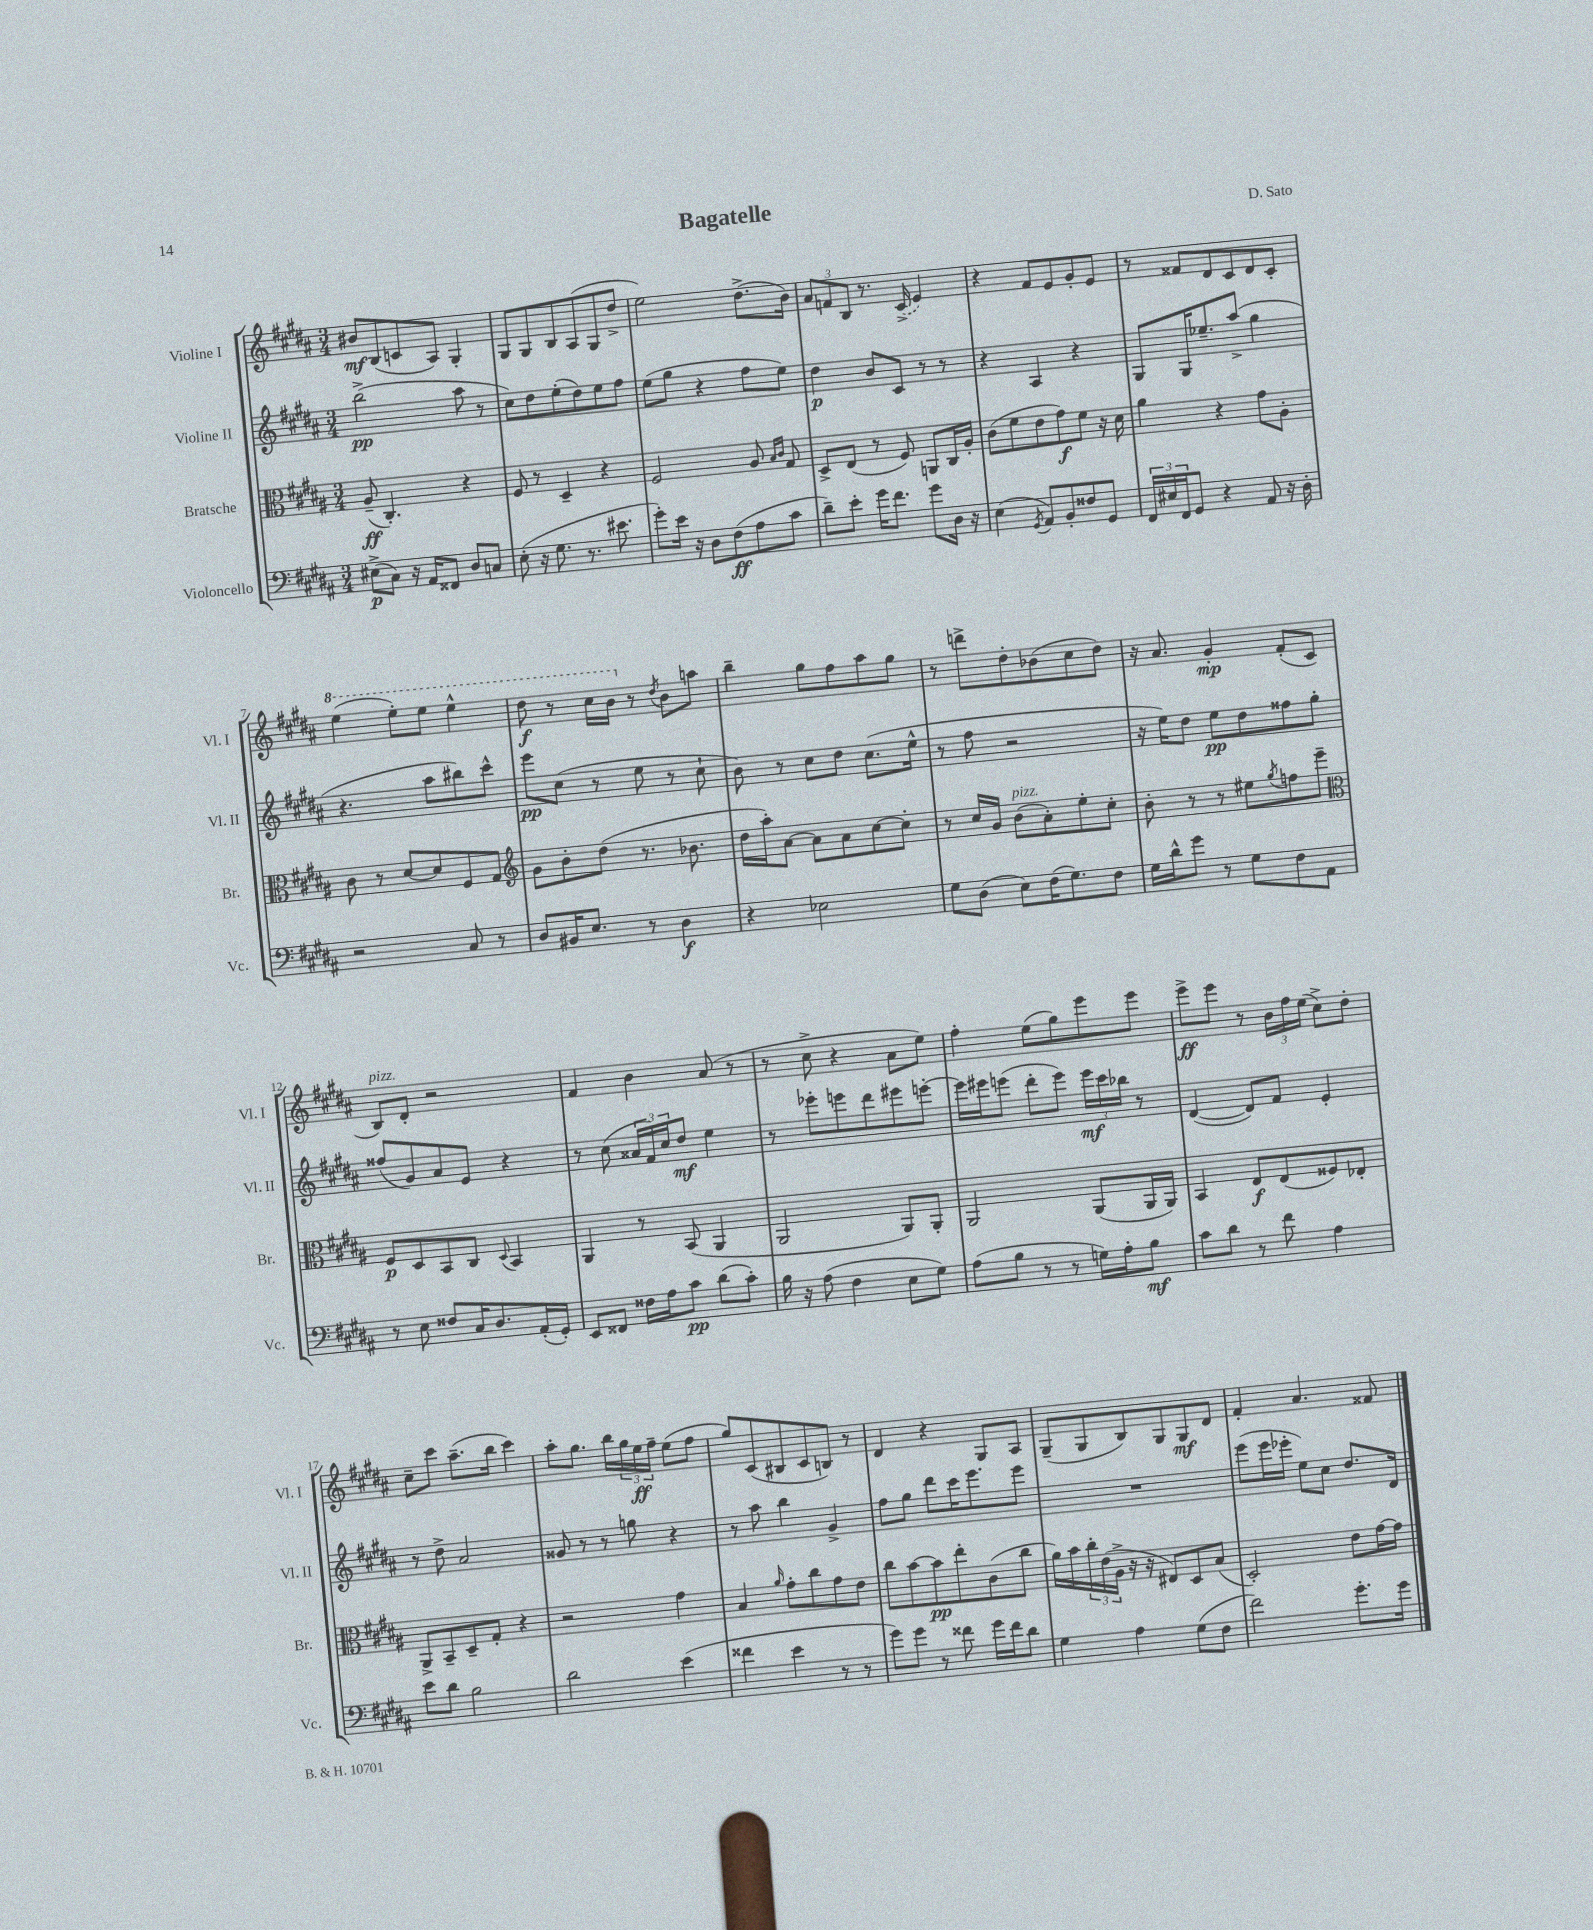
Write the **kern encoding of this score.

**kern	**dynam	**kern	**dynam	**kern	**dynam	**kern	**dynam
*part4	*part4	*part3	*part3	*part2	*part2	*part1	*part1
*staff4	*staff4	*staff3	*staff3	*staff2	*staff2	*staff1	*staff1
*I"Violoncello	*	*I"Bratsche	*	*I"Violine II	*	*I"Violine I	*
*I'Vc.	*	*I'Br.	*	*I'Vl. II	*	*I'Vl. I	*
*clefF4	*	*clefC3	*	*clefG2	*	*clefG2	*
*k[f#c#g#d#a#]	*	*k[f#c#g#d#a#]	*	*k[f#c#g#d#a#]	*	*k[f#c#g#d#a#]	*
*M3/4	*	*M3/4	*	*M3/4	*	*M3/4	*
=1	=1	=1	=1	=1	=1	=1	=1
(8E#X^\L	p	(8A#~/	ff	(2bb^\	pp	8b#X/L	mf
8C#\J)	.	4.C#'/)	.	.	.	(8B/	.
16r	.	.	.	.	.	8cn/	.
16AA#/KL	.	.	.	.	.	.	.
8FF##X/J	.	.	.	.	.	8A#/J)	.
8D#/L	.	4r	.	8aa#\	.	4G#'/	.
8Cn/J	.	.	.	8r	.	.	.
=2	=2	=2	=2	=2	=2	=2	=2
(8E'\	.	8F#/	.	8cc#\L)	.	8G#/L	.
16r	.	8r	.	8dd#\	.	8G#/	.
8.G#\	.	.	.	.	.	.	.
.	.	4D#~/	.	(8ee'\	.	8B/	.
8.r	.	.	.	8dd#\)	.	(8A#/	.
.	.	4r	.	8ee\	.	8G#/	.
8.e#X\	.	.	.	.	.	.	.
.	.	.	.	8ff#\J	.	8dd#^/J	.
=3	=3	=3	=3	=3	=3	=3	=3
8g#'\L)	.	2F#/	.	(8ee\L	.	2ee\)	.
16e\Jk	.	.	.	8gg#\J	.	.	.
16r	.	.	.	.	.	.	.
8D#\L	.	.	.	4r	.	.	.
(8F#\	ff	.	.	.	.	.	.
8A#\	.	8A#/	.	8ff#\L	.	(8.dd#^\L	.
.	.	16qqB/LL	.	.	.	.	.
.	.	16qqc#/JJ	.	.	.	.	.
8c#\J	.	8G#/	.	8ee\J)	.	.	.
.	.	.	.	.	.	16b\Jk)	.
=4	=4	=4	=4	=4	=4	=4	=4
8d#~\L)	.	8D#^/L	.	4dd#\	p	12a#/L	.
.	.	.	.	.	.	12fn/	.
8e'\J	.	(8E/J	.	.	.	.	.
.	.	.	.	.	.	12B/J	.
16g#\KL	.	8r	.	8b/L	.	8.r	.
8.f#\J	.	.	.	.	.	.	.
.	.	8F#/)	.	8c#/J	.	.	.
.	.	.	.	.	.	(16c#^/	.
8g#\L	.	8AAn/L	.	8r	.	4e/)	.
16D#\Jk	.	16C#/L	.	8r	.	.	.
16r	.	16A#'/JJ	.	.	.	.	.
=5	=5	=5	=5	=5	=5	=5	=5
(4E\	.	(8c#\L	.	4r	.	4r	.
.	.	8f#\	.	.	.	.	.
8qGG#/	.	.	.	.	.	.	.
8AA#/L)	.	8e\	.	4A#/	.	8f#/L	.
8BB'/	.	8g#\)	f	.	.	8e/	.
8F##X/	.	8f#\J	.	4r	.	8g#'/	.
8GG#/J	.	16r	.	.	.	8e/J	.
.	.	16d#\	.	.	.	.	.
=6	=6	=6	=6	=6	=6	=6	=6
24FF#/LL	.	4a#\	.	8G#/L	.	8r	.
24E#X/	.	.	.	.	.	.	.
24FF#/J	.	.	.	.	.	.	.
8GG#/J	.	.	.	16G#/K	.	8f##X/L	.
.	.	.	.	8.ee-X~/	.	.	.
4r	.	4r	.	.	.	8d#/	.
.	.	.	.	(8aa#^/J	.	8c#/	.
8AA#/	.	8g#\L	.	4gg#\	.	8d#/	.
16r	.	8A#'\J	.	.	.	8c#'/J	.
16D#'\	.	.	.	.	.	.	.
!!LO:LB:g=z
=7	=7	=7	=7	=7	=7	=7	=7
*	*	*	*	*	*	*8va	*
2r	.	8c#\	.	4.r	.	(4eee\	.
.	.	8r	.	.	.	.	.
.	.	[8d#/L	.	.	.	8eee'\L)	.
.	.	8d#/]	.	8aa#\L	.	8eee\J	.
8C#/	.	8F#/	.	8bb#X\)	.	4eee^^\	.
8r	.	8G#/J	.	8ccc#^^\J	.	.	.
=8	=8	=8	=8	=8	=8	=8	=8
*	*	*clefG2	*	*	*	*	*
8D#/L	.	8g#\L	.	8eee\L	pp	8ddd#\	f
16BB#X/K	.	8b'\	.	(8cc#\J	.	8r	.
8.E/J	.	.	.	.	.	.	.
.	.	(8dd#\J	.	8r	.	16ccc#\LL	.
.	.	.	.	.	.	16bb\JJ	.
*	*	*	*	*	*	*X8va	*
8r	.	8.r	.	8ee\	.	8r	.
.	.	.	.	.	.	8qdd#/	.
4D#\	f	.	.	8r	.	8b\L	.
.	.	8.b-X\	.	.	.	.	.
.	.	.	.	8cc#`\	.	8aan\J	.
=9	=9	=9	=9	=9	=9	=9	=9
4r	.	16dd#\LL	.	8b\)	.	4bb~\	.
.	.	16aa#'\J)	.	.	.	.	.
.	.	[8a#\J	.	8r	.	.	.
2E-X\	.	8a#\L]	.	8cc#\L	.	8gg#\L	.
.	.	8a#\	.	8dd#\J	.	8ff#\	.
.	.	[8cc#\	.	(8.cc#\L	.	8aa#\	.
.	.	8cc#'\J]	.	.	.	8gg#\J	.
.	.	.	.	16ee^^\Jk	.	.	.
=10	=10	=10	=10	=10	=10	=10	=10
8G#\L	.	8r	.	8r	.	8r	.
(8D#\J	.	16cc#/LL	.	8ff#\	.	8dddn^\L	.
.	.	16g#/JJ	.	.	.	.	.
!	!	!LO:TX:a:i:t=pizz.	!	!	!	!	!
8E\L)	.	(8b\L	.	2r	.	8dd#'\	.
(16F#\K	.	8a#'\)	.	.	.	(8b-X\	.
8.G#\)	.	.	.	.	.	.	.
.	.	8ee'\	.	.	.	8cc#\	.
8F#\J	.	8cc#'\J	.	.	.	8dd#\J)	.
=11	=11	=11	=11	=11	=11	=11	=11
16G#\LL	.	8b'\	.	16r	.	16r	.
16d#^^\J	.	.	.	16ee\KL)	.	8.a#/	.
8g#\J	.	8r	.	8dd#\J	.	.	.
8r	.	8r	.	8ee\L	pp	4g#'/	mp
8G#\L	.	8ee#X\L	.	8dd#\	.	.	.
.	.	8qgg#/	.	.	.	.	.
8F#\	.	8ffn\	.	8ff##X\	.	(8f#'/L	.
8AA#\J	.	8eee~\J	.	8gg#'\J	.	8c#/J	.
!!LO:LB:g=z
=12	=12	=12	=12	=12	=12	=12	=12
*	*	*clefC3	*	*	*	*	*
!	!	!	!	!	!	!LO:TX:a:i:t=pizz.	!
8r	.	8F#/L	p	(8ff##X/L	.	8B/L)	.
8E\	.	8D#/	.	8g#/)	.	8d#'/J	.
8F##X/L	.	8BB/	.	8a#/	.	2r	.
16C#/K	.	8C#/J	.	8e/J	.	.	.
8.D#/	.	.	.	.	.	.	.
.	.	8qqD#/	.	.	.	.	.
.	.	4BB/	.	4r	.	.	.
(16AA#'/L	.	.	.	.	.	.	.
16GG#'/JJ)	.	.	.	.	.	.	.
=13	=13	=13	=13	=13	=13	=13	=13
8EE/L	.	4AA#/	.	8r	.	4f#/	.
8FF##X/J	.	.	.	(8cc#\	.	.	.
16F##X\LL	.	8r	.	24a##X/LL	.	4b\	.
.	.	.	.	24f#/)	.	.	.
16A#\J	.	.	.	.	.	.	.
.	.	.	.	24cc#/J	.	.	.
8c#\J	pp	(8BB/	.	8dd#/J	mf	.	.
(8d#\L	.	4AA#/	.	4ee\	.	(8a#/	.
8c#'\J)	.	.	.	.	.	8r	.
=14	=14	=14	=14	=14	=14	=14	=14
16B\	.	2AA#/	.	8r	.	8r	.
16r	.	.	.	.	.	.	.
(8A#\	.	.	.	8eee-X'\L	.	8cc#^\	.
4F#\	.	.	.	8eeen\	.	4r	.
.	.	.	.	8ddd#\	.	.	.
8E\L	.	8AA#/L)	.	8eee#X\	.	8a#\L	.
8G#\J)	.	8AA#'/J	.	[8eeen'\J	.	8ee\J)	.
=15	=15	=15	=15	=15	=15	=15	=15
(8A#\L	.	2AA#/	.	16eee\LL]	.	4ff#'\	.
.	.	.	.	16eee#X\J	.	.	.
8B\J	.	.	.	(8eeen\J	.	.	.
8r	.	.	.	8ddd#'\L	.	(8ee\L	.
8r	.	.	.	8eee\J)	.	8gg#\)	.
16Gn\LL)	.	(8AA#/L	.	24eee\LL	mf	8eee\	.
.	.	.	.	24ccc#\	.	.	.
16A#'\J	.	.	.	.	.	.	.
.	.	.	.	24bb-X\JJ	.	.	.
8B\J	mf	16AA#/L	.	8r	.	8eee\J	.
.	.	16AA#/JJ)	.	.	.	.	.
=16	=16	=16	=16	=16	=16	=16	=16
8c#\L	.	4BB/	.	([4d#/	.	8eee^\L	ff
8d#\J	.	.	.	.	.	8eee\J	.
8r	.	8E/L	f	8d#/L])	.	8r	.
8f#\	.	(8E/	.	8f#/J	.	24b\LL	.
.	.	.	.	.	.	24ff#\	.
.	.	.	.	.	.	(24ee\JJ	.
4A#\	.	8F##X/)	.	4e'/	.	8cc#^\L)	.
.	.	8E-X'/J	.	.	.	8dd#'\J	.
!!LO:LB:g=z
=17	=17	=17	=17	=17	=17	=17	=17
8e\L	.	8AA#^/L	.	8r	.	8cc#~\L	.
8d#\J	.	8BB~/	.	8dd#^\	.	8ccc#\J	.
2B\	.	8D#~/	.	2a#/	.	(8.aa#~\L	.
.	.	8G#'/J	.	.	.	.	.
.	.	.	.	.	.	16bb\Jk	.
.	.	4r	.	.	.	4ccc#\)	.
=18	=18	=18	=18	=18	=18	=18	=18
2d#\	.	2r	.	8g##X/	.	8aa#'\L	.
.	.	.	.	8r	.	8.gg#\J	.
.	.	.	.	8r	.	.	.
.	.	.	.	.	.	16bb\LL	.
.	.	.	.	8ggn\	.	24gg#\	.
.	.	.	.	.	.	24ee\	ff
.	.	.	.	.	.	24ff#~\JJ	.
(4e\	.	4g#\	.	4r	.	(8ee\L	.
.	.	.	.	.	.	8ff#\J	.
=19	=19	=19	=19	=19	=19	=19	=19
4f##X\	.	4B/	.	8r	.	8gg#/L)	.
.	.	.	.	8aa#\	.	(8c#/	.
.	.	16qqa#/	.	.	.	.	.
4e\	.	8g#'\L	.	4bb\	.	8B#X/	.
.	.	8cc#\	.	.	.	8c#/	.
8r	.	8g#\	.	4g#^/	.	8Bn/J)	.
8r	.	8e\J	.	.	.	8r	.
=20	=20	=20	=20	=20	=20	=20	=20
8g#\L)	.	8cc#\L	.	8ff#\L	.	4d#/	.
8g#\J	.	[8b\	.	8gg#\J	.	.	.
8r	.	8b\]	pp	8ddd#\L	.	4r	.
8f##X\	.	8ee'\	.	16ccc#\K	.	.	.
.	.	.	.	8.eee\	.	.	.
16g#\LL	.	(8c#\	.	.	.	8G#/L	.
16f##\J	.	.	.	.	.	.	.
8d#\J	.	8cc#\J	.	8eee\J	.	8A#/J	.
=21	=21	=21	=21	=21	=21	=21	=21
4G#\	.	16a#\LL)	.	2.r	.	(8G#~/L	.
.	.	16b\	.	.	.	.	.
.	.	24cc#'\	.	.	.	8G#/	.
.	.	(24e\	.	.	.	.	.
.	.	24A#^\JJ	.	.	.	.	.
4A#\	.	16r	.	.	.	8B/)	.
.	.	16r	.	.	.	.	.
.	.	8E#X/L)	.	.	.	8G#/	.
(8G#\L	.	8D#/	.	.	.	8G#/	mf
8F#\J	.	(8B/J	.	.	.	8d#/J	.
=22	=22	=22	=22	=22	=22	=22	=22
2f#\)	.	2D#'/)	.	(8eee\L	.	4f#'/	.
.	.	.	.	16eee\L	.	.	.
.	.	.	.	16eee-X'\JJ	.	.	.
.	.	.	.	8ee\L)	.	4.a#/	.
.	.	.	.	8cc#\J	.	.	.
8.g#'\L	.	8e\L	.	8.dd#/L	.	.	.
.	.	[16g#\L	.	.	.	8f##X/	.
16g#\Jk	.	16g#\JJ]	.	16d#/Jk	.	.	.
==	==	==	==	==	==	==	==
*-	*-	*-	*-	*-	*-	*-	*-
